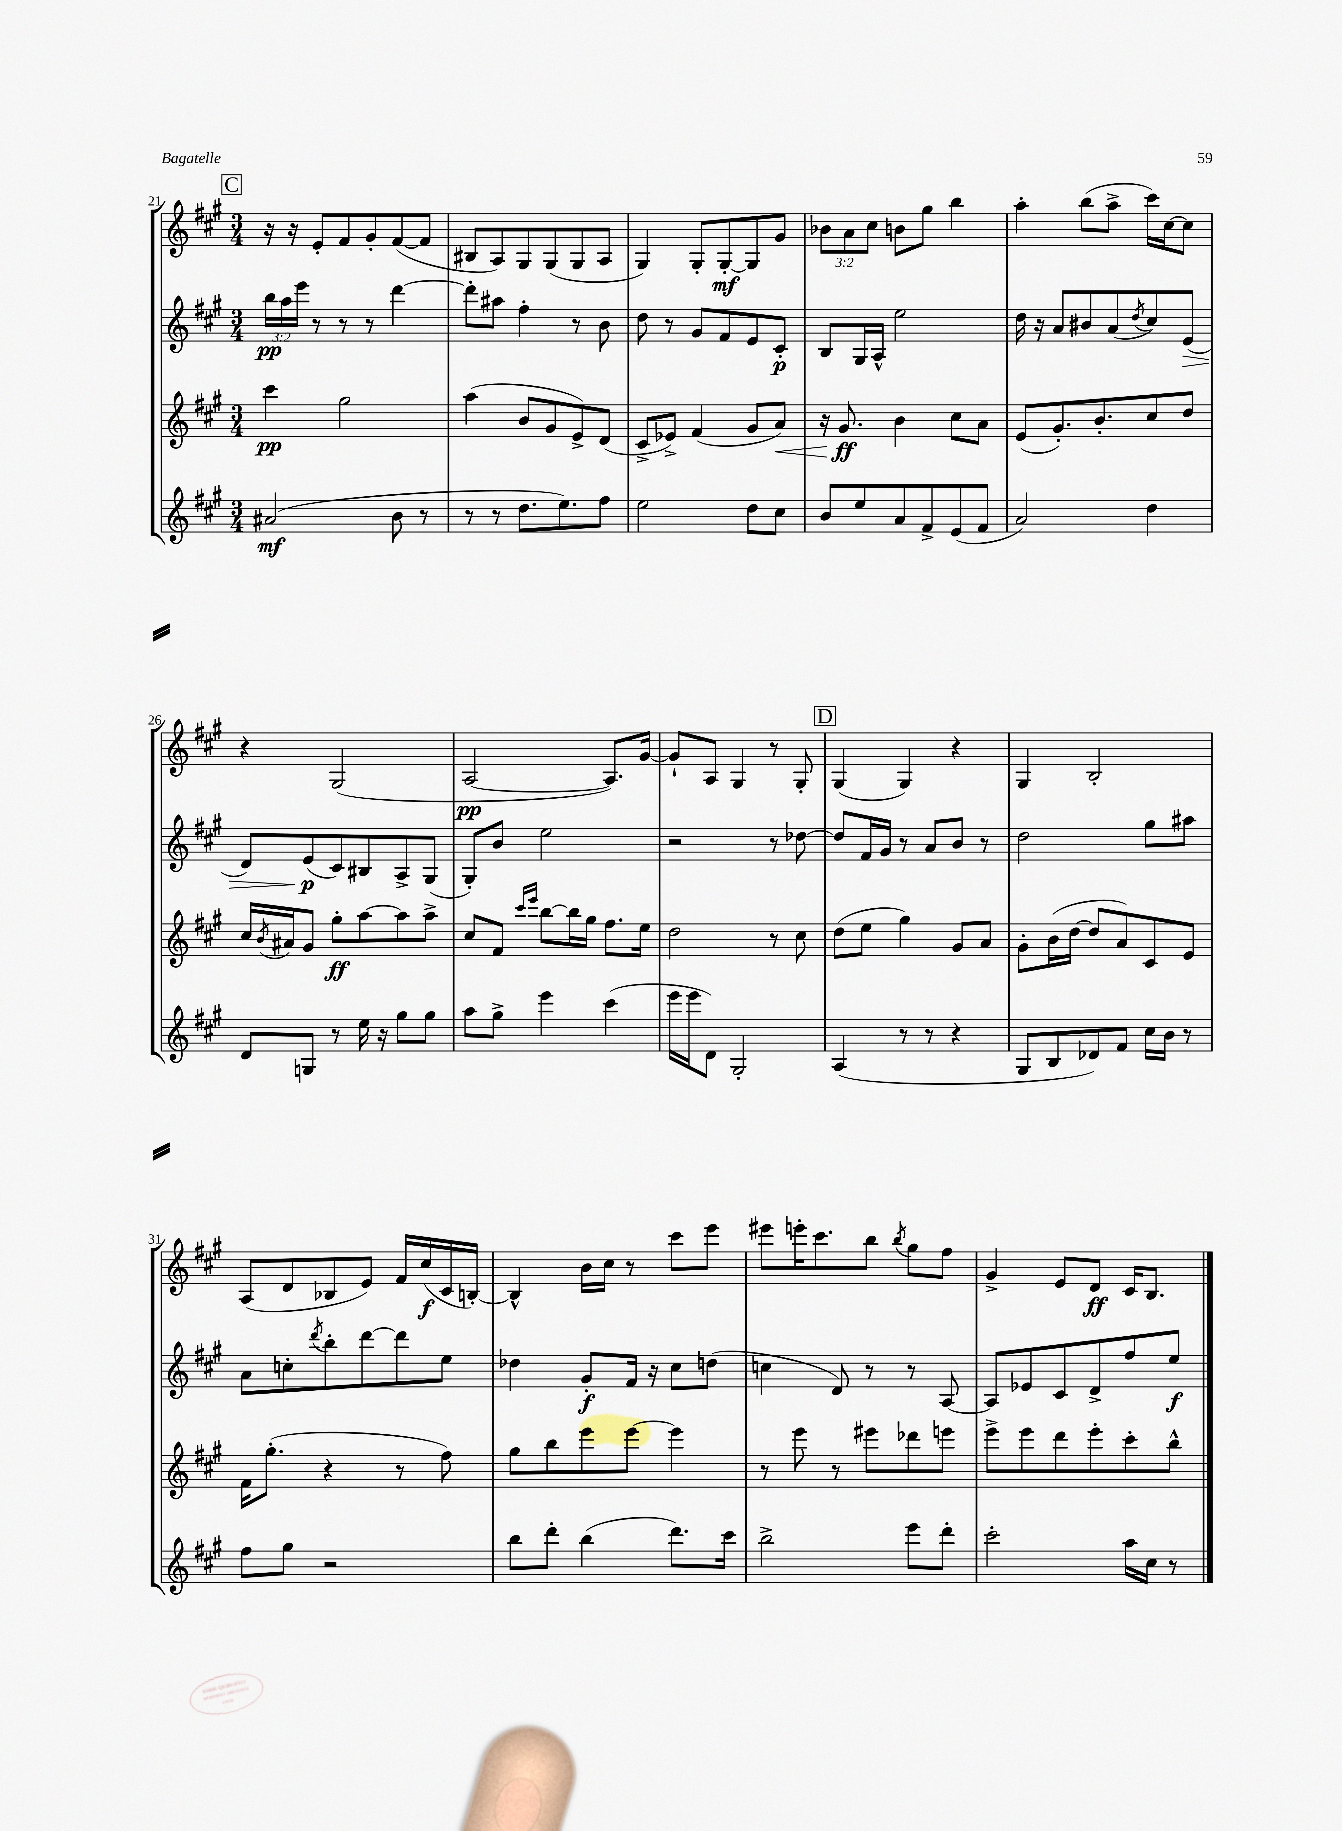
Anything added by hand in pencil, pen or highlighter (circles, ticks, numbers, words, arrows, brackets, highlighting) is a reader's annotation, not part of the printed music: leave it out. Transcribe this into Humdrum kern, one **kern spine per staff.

**kern	**kern	**kern	**kern
*staff4	*staff3	*staff2	*staff1
*clefG2	*clefG2	*clefG2	*clefG2
*k[f#c#g#]	*k[f#c#g#]	*k[f#c#g#]	*k[f#c#g#]
*M3/4	*M3/4	*M3/4	*M3/4
(2a#	4ccc#	24bb	16r
.	.	24aa	.
.	.	.	16r
.	.	24eee	.
.	.	8r	8e'
.	2gg#	8r	8f#
.	.	8r	8g#'
8b	.	[4ddd	([8f#
8r	.	.	8f#]
=	=	=	=
8r	(4aa	8ddd']	8B#
8r	.	8aa#	8A)
8.dd	8b	4ff#'	8G#
.	8g#	.	(8G#
8.ee)	.	.	.
.	8e^)	8r	8G#
8ff#	(8d	8b	8A
=	=	=	=
2ee	8c#^	8dd	4G#)
.	8e-^)	8r	.
.	(4f#	8g#	8G#'
.	.	8f#	[8G#'
8dd	8g#	8e	8G#]
8cc#	8a)	8c#'	8g#
=	=	=	=
8b	16r	8B	12b-
.	8.g#	.	.
.	.	.	12a
8ee	.	16G#	.
.	.	.	12cc#
.	.	16A^^	.
8a	4b	2ee	8b
8f#^	.	.	8gg#
(8e	8cc#	.	4bb
8f#	8a	.	.
=	=	=	=
2a)	(8e	16dd	4aa'
.	.	16r	.
.	8.g#')	8a	.
.	.	8b#	(8bb
.	8.b'	.	.
.	.	(8a	8aa^
.	.	8qdd	.
4dd	8cc#	8cc#)	16ccc#)
.	.	.	[16cc#
.	8dd	(8e	8cc#]
=	=	=	=
8d	16cc#	8d)	4r
.	8qb	.	.
.	16a#	.	.
8G	8g#	(8e	.
8r	8gg#'	8c#)	(2G#
16ee	[8aa	8B#	.
16r	.	.	.
8gg#	8aa]	8A^	.
8gg#	8aa^	(8G#	.
=	=	=	=
8aa	8cc#	8G#')	[2A
8gg#^	8f#	8b	.
.	16qqccc#	.	.
.	16qqeee	.	.
4eee	[8bb	2ee	.
.	16bb]	.	.
.	16gg#	.	.
(4ccc#	8.ff#	.	8.A])
.	16ee	.	[16g#
=	=	=	=
16eee	2dd	2r	8g#`]
16eee	.	.	.
8d)	.	.	8A
2G#'	.	.	4G#
.	8r	8r	8r
.	8cc#	[8dd-	8G#'
=	=	=	=
(4A	(8dd	8dd-]	(4G#
.	8ee	16f#	.
.	.	16g#	.
8r	4gg#)	8r	4G#)
8r	.	8a	.
4r	8g#	8b	4r
.	8a	8r	.
=	=	=	=
8G#	8g#'	2dd	4G#
8B	(16b	.	.
.	[16dd	.	.
8d-)	8dd]	.	2B'
8f#	8a)	.	.
16cc#	8c#	8gg#	.
16b	.	.	.
8r	8e	8aa#	.
=	=	=	=
8ff#	16f#	8a	(8A
.	(8.gg#'	.	.
8gg#	.	8cc'	8d
.	.	8qddd	.
2r	4r	8bb'	8B-
.	.	[8ddd	8e)
.	8r	8ddd]	16f#
.	.	.	(16cc#
.	8ff#)	8ee	16c#
.	.	.	[16B')
=	=	=	=
8bb	8gg#	4dd-	4B^^]
8ddd'	8bb	.	.
(4bb	8eee	8g#'	16b
.	.	.	16cc#
.	[8eee	16f#	8r
.	.	16r	.
8.ddd)	4eee]	8cc#	8ccc#
.	.	(8dd	8eee
16ccc#	.	.	.
=	=	=	=
2bb^	8r	4cc	8eee#
.	8eee	.	16eee'
.	.	.	8.ccc#
.	8r	8d)	.
.	8eee#	8r	8bb
.	.	.	8qbb
8eee	8ddd-	8r	8gg#
8ddd'	8eee	[8A	8ff#
=	=	=	=
2ccc#'	8eee^	8A]	4g#^
.	8eee	8e-	.
.	8ddd	8c#	8e
.	8eee'	8d^	8d
16aa	8ccc#'	8ff#	16c#
16cc#	.	.	8.B
8r	8bb^^	8ee	.
==	==	==	==
*-	*-	*-	*-
